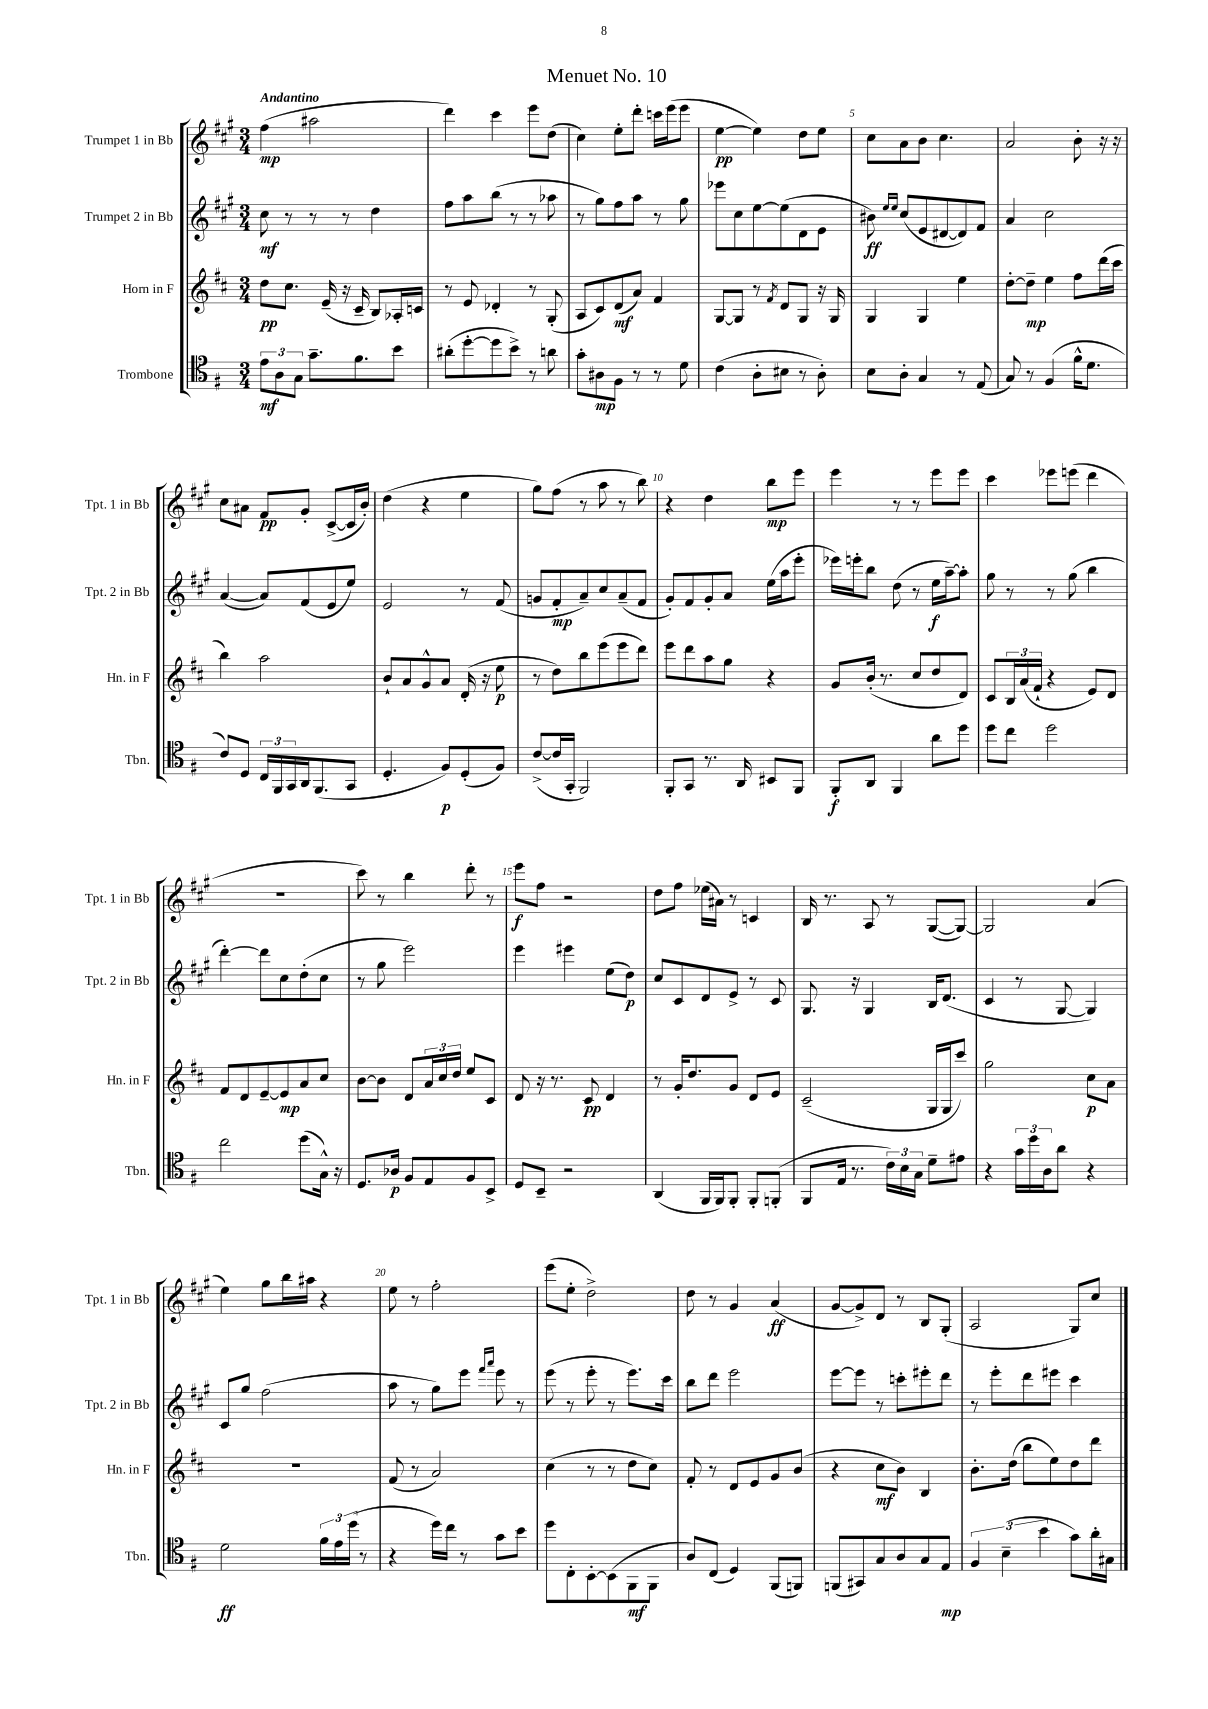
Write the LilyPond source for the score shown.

\header { title = "Menuet No. 10" }
<<
\new StaffGroup <<
\new Staff = "s0" \with { instrumentName = "Trumpet 1 in Bb" shortInstrumentName = "Tpt. 1 in Bb" } {
    \clef treble \key a \major \numericTimeSignature \time 3/4 \tempo "Andantino"
    fis''4\mp( ais''2 |
    d'''4) cis'''4 e'''8 d''8( |
    cis''4) e''8-. d'''8-. c'''16 e'''16( e'''8 |
    e''4~\pp e''4) d''8 e''8 |
    cis''8 a'8 b'8 cis''4. |
    a'2 b'8-. r16 r16 |
    cis''8 ais'8 fis'8\pp gis'8-. cis'8~->( cis'16 b'16-.) |
    d''4( r4 e''4 |
    gis''8) fis''8( r8 a''8 r8 b''8) |
    r4 d''4 b''8\mp e'''8 |
    e'''4 r8 r8 e'''8 e'''8 |
    cis'''4 ees'''8 e'''8( d'''4 |
    R2. |
    cis'''8) r8 b''4 d'''8-. r8 |
    e'''8\f fis''8 r2 |
    d''8 fis''8 ees''16( ais'16) r8 c'4 |
    b16 r8. a8 r8 gis8~( gis8~) |
    gis2 a'4( |
    e''4) gis''8 b''16 ais''16 r4 |
    e''8 r8 fis''2-. |
    e'''8( e''8-. d''2->) |
    d''8 r8 gis'4 a'4\ff( |
    gis'8~ gis'8->) d'8 r8 b8 gis8-.( |
    a2 gis8) cis''8 \bar "|." |
}
\new Staff = "s1" \with { instrumentName = "Trumpet 2 in Bb" shortInstrumentName = "Tpt. 2 in Bb" } {
    \clef treble \key a \major \numericTimeSignature \time 3/4
    cis''8\mf r8 r8 r8 d''4 |
    fis''8 a''8 b''8( r8 r8 aes''8 |
    r8 gis''8) fis''8 a''8 r8 gis''8 |
    ees'''8 cis''8 e''8~ e''8( d'8 e'8 |
    bis'8\ff) \grace { e''16 e''16 } cis''8( e'8 dis'8~ dis'8) fis'8 |
    a'4 cis''2 |
    a'4~( a'8) fis'8( e'8 e''8) |
    e'2 r8 fis'8( |
    g'8 fis'8-.\mp a'8--) cis''8 a'8--( fis'8 |
    gis'8-.) fis'8 gis'8-. a'8 e''16( a''16 e'''8-. |
    ees'''16) e'''16-. b''8 d''8( r8 e''16\f a''16~--) a''8-. |
    gis''8 r8 r8 gis''8( b''4 |
    d'''4~-.) d'''8 cis''8 d''8-.( cis''8 |
    r8 gis''8 e'''2) |
    e'''4 eis'''4 e''8( d''8\p) |
    cis''8 cis'8 d'8 e'8-> r8 cis'8 |
    gis8. r16 gis4 b16 d'8.( |
    cis'4 r8 gis8~ gis4) |
    cis'8 gis''8 fis''2( |
    a''8 r8 gis''8) e'''8 \grace { fis'''16 a'''16 } e'''8 r8 |
    e'''8( r8 e'''8-. r8 e'''8.) cis'''16 |
    b''8 d'''8 e'''2 |
    e'''8~ e'''8 r8 c'''8-. eis'''8-. d'''8 |
    r8 e'''8-. d'''8 eis'''8 cis'''4 \bar "|." |
}
\new Staff = "s2" \with { instrumentName = "Horn in F" shortInstrumentName = "Hn. in F" } {
    \clef treble \key d \major \numericTimeSignature \time 3/4
    d''8\pp cis''8. e'16--( r16 cis'16-- b8) aes16-. c'16 |
    r8 e'8 des'4-. r8 g8-.( |
    a8 cis'8) d'8\mf( a'8) fis'4 |
    g8~ g8 r8 \acciaccatura { fis'8 } d'8 g8 r16 g16 |
    g4 g4 e''4 |
    d''8~-. d''8--\mp e''4 fis''8 d'''16( cis'''16 |
    b''4) a''2 |
    b'8-! a'8 g'8-^ a'8 d'16-.( r16 e''8\p |
    r8 d''8) b''8 e'''8( e'''8 d'''8) |
    e'''8 d'''8 a''8 g''8 r4 |
    g'8 b'16-.( r8. cis''8 d''8 d'8) |
    cis'8 \tuplet 3/2 { b16 a'16( fis'16-! } r4 e'8) d'8 |
    fis'8 d'8 e'8~-- e'8\mp a'8 cis''8 |
    b'8~ b'8 d'8 \tuplet 3/2 { a'16 cis''16 d''16 } e''8 cis'8 |
    d'8 r16 r8. cis'8\pp d'4 |
    r8 g'16-. d''8. g'8 d'8 e'8 |
    cis'2--( g16 g16 cis'''8) |
    g''2 cis''8\p a'8 |
    R2. |
    fis'8( r8 a'2) |
    cis''4( r8 r8 d''8 cis''8) |
    fis'8-. r8 d'8 e'8 g'8 b'8( |
    r4 cis''8\mf b'8) b4 |
    b'8.-. d''16( b''8 e''8) d''8 d'''8 \bar "|." |
}
\new Staff = "s3" \with { instrumentName = "Trombone" shortInstrumentName = "Tbn." } {
    \clef tenor \key g \major \numericTimeSignature \time 3/4
    \tuplet 3/2 { e'8\mf a8 g8 } g'8.-- fis'8. b'8 |
    ais'8-.( d''8~-. d''8 b'8->) r8 a'8 |
    g'8-. ais8\mp fis8 r8 r8 d'8 |
    c'4( a8-. bis8 r8 a8-.) |
    b8 a8-. g4 r8 e8( |
    g8) r8 fis4( fis'16-^ d'8. |
    c'8) d8 \tuplet 3/2 { c16 fis,16 g,16 } a,16 fis,8.( g,8 |
    d4.-. fis8\p) d8-.( fis8) |
    c'8~->( c'16 g,16-. fis,2) |
    fis,8-. g,8 r8. a,16 bis,8 fis,8 |
    fis,8-.\f a,8 fis,4 a'8 d''8 |
    d''8 c''8 d''2 |
    c''2 d''8( g16-^) r16 |
    d8. aes16\p fis8 e8 fis8 b,8-> |
    d8 b,8-- r2 |
    a,4( fis,16 fis,16) fis,8-. fis,8-. f,8-.( |
    fis,8 e16 r8. \tuplet 3/2 { c'16) b16 g16 } d'8-- eis'8 |
    r4 \tuplet 3/2 { g'16 d''16 a16 } a'8 r4 |
    d'2\ff \tuplet 3/2 { fis'16 e'16 d''16( } r8 |
    r4 d''16) c''16 r8 g'8 b'8 |
    d''8 c8-. b,8~-. b,8( fis,8\mf fis,8 |
    a8) c8( d4) fis,8( f,8) |
    f,8( gis,8) g8 a8 g8 e8\mp |
    \tuplet 3/2 { fis4 b4--( b'4 } g'8) a'16-. gis16 \bar "|." |
}
>>
>>
\layout { \context { \Score \override BarNumber.break-visibility = ##(#f #t #t) barNumberVisibility = #(every-nth-bar-number-visible 5) } }
